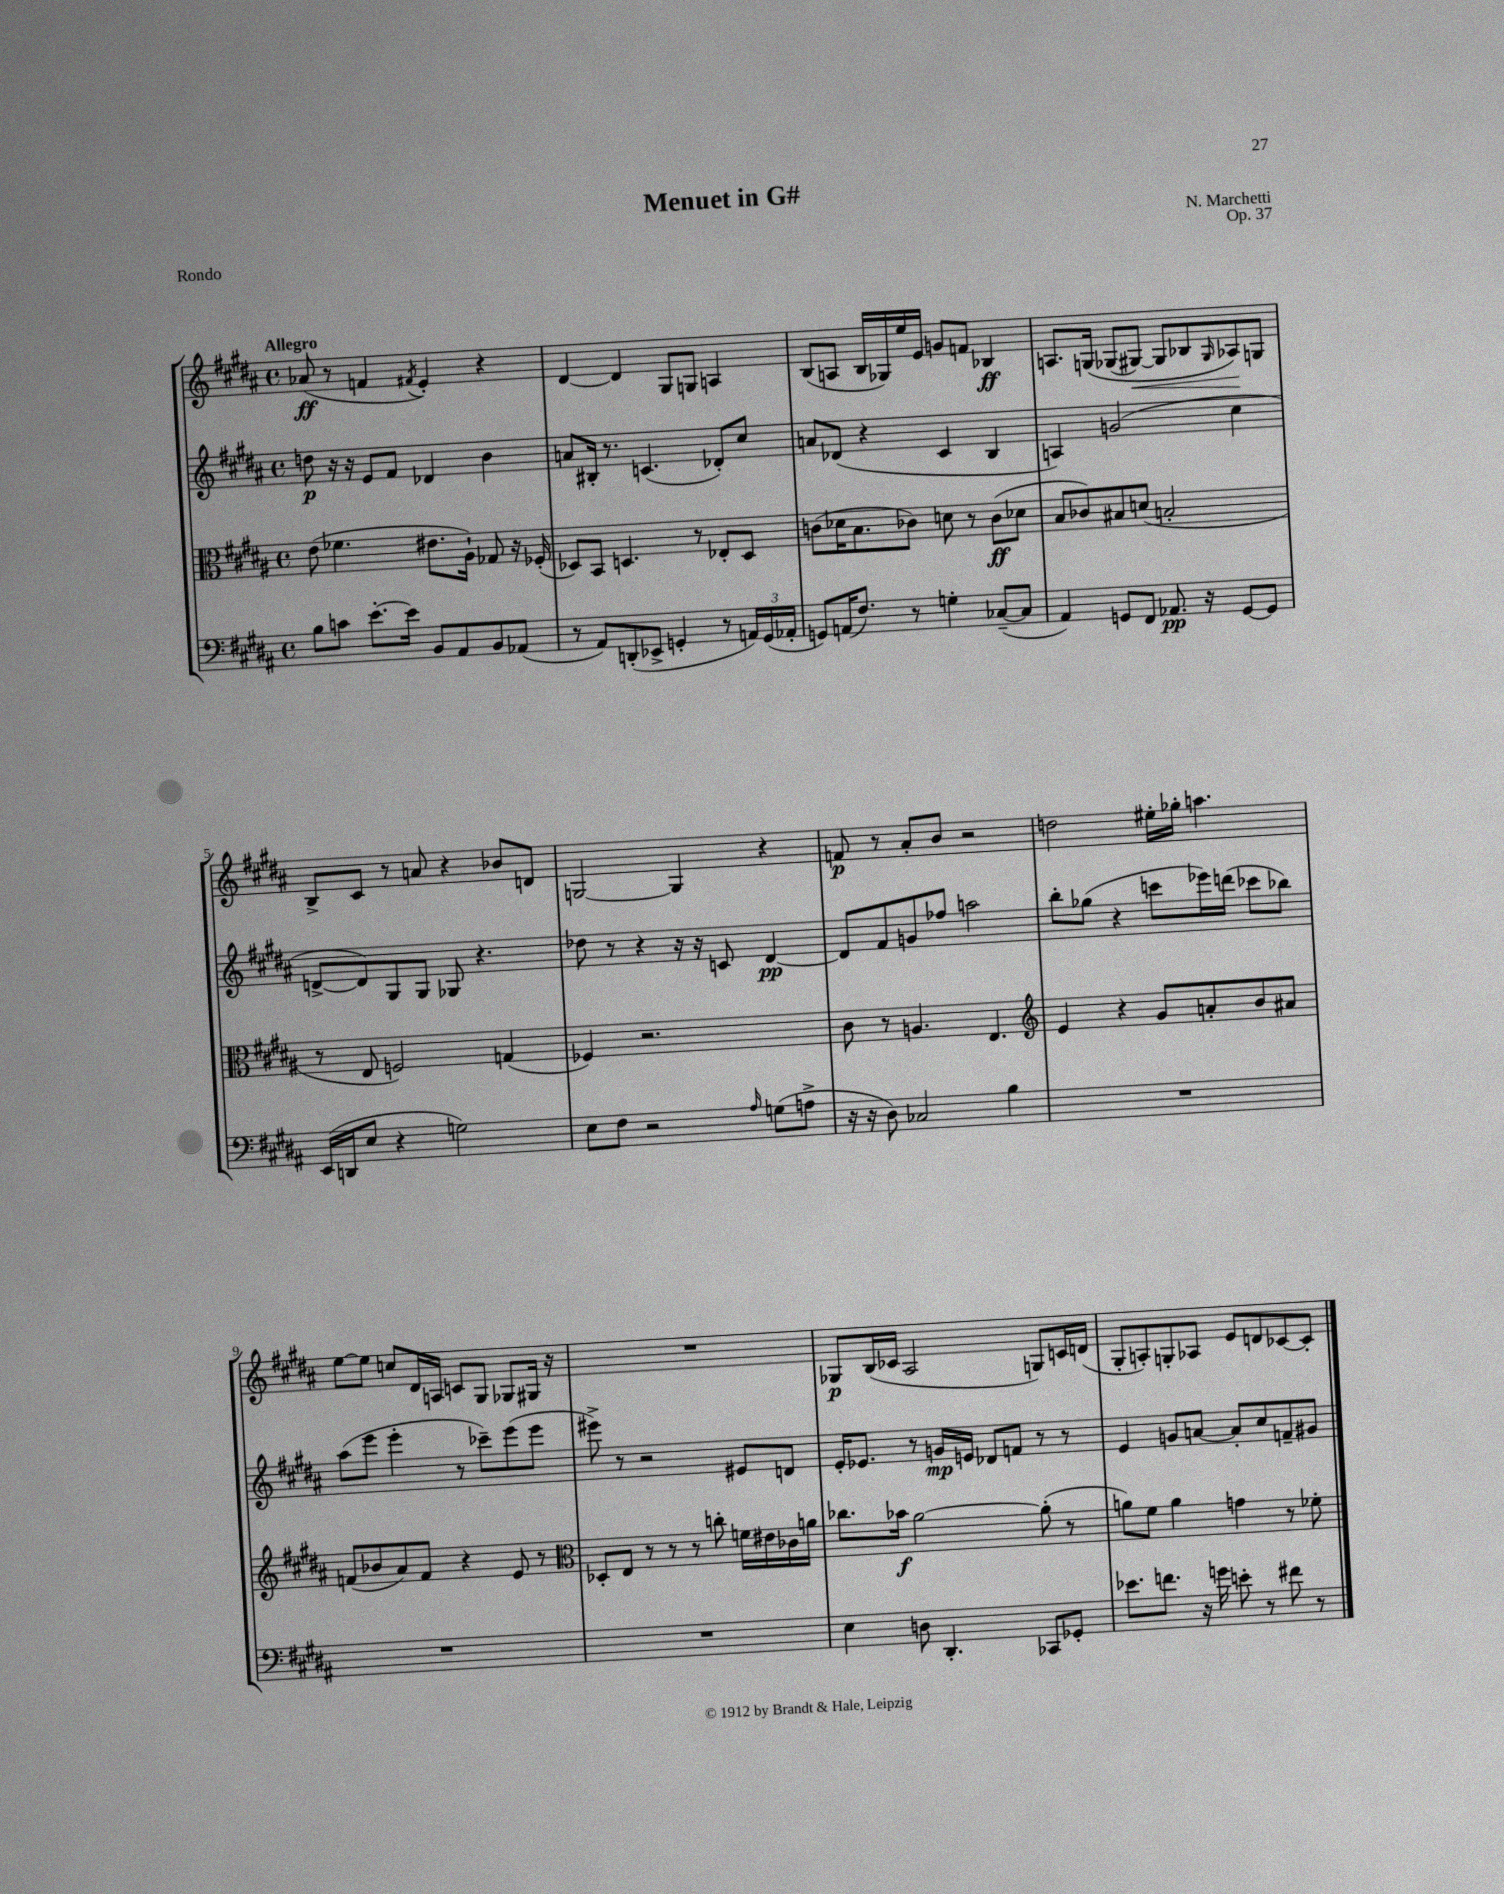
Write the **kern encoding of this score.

**kern	**dynam	**kern	**dynam	**kern	**dynam	**kern	**dynam
*part4	*part4	*part3	*part3	*part2	*part2	*part1	*part1
*staff4	*staff4	*staff3	*staff3	*staff2	*staff2	*staff1	*staff1
*clefF4	*	*clefC3	*	*clefG2	*	*clefG2	*
*k[f#c#g#d#a#]	*	*k[f#c#g#d#a#]	*	*k[f#c#g#d#a#]	*	*k[f#c#g#d#a#]	*
*M4/4	*	*M4/4	*	*M4/4	*	*M4/4	*
*met(c)	*	*met(c)	*	*met(c)	*	*met(c)	*
=1	=1	=1	=1	=1	=1	=1	=1
!	!	!	!	!	!	!LO:TX:a:B:t=Allegro	!
8B\L	.	(8e\	.	8ddn\	p	(8a-X/	ff
8cn\J	.	4.f-X\	.	16r	.	8r	.
.	.	.	.	16r	.	.	.
[8.e'\L	.	.	.	8e/L	.	4fn/	.
.	.	.	.	8f#/J	.	.	.
16e\Jk]	.	.	.	.	.	.	.
.	.	.	.	.	.	8qf#X/	.
8BB/L	.	8.e#X\L	.	4d-X/	.	4e'/)	.
8AA#/	.	.	.	.	.	.	.
.	.	16A#`\Jk)	.	.	.	.	.
8BB/	.	8G-X/	.	4b\	.	4r	.
(8AA-X/J	.	16r	.	.	.	.	.
.	.	(16F-X'/	.	.	.	.	.
=2	=2	=2	=2	=2	=2	=2	=2
8r	.	8D-X/L)	.	8an/L	.	[4d#/	.
8AA#/L)	.	8BB/J	.	16B#X'/Jk	.	.	.
.	.	.	.	8.r	.	.	.
(8DDn'/	.	4.Dn/	.	.	.	4d#/]	.
8EE-X^/J	.	.	.	(4.cn/	.	.	.
4GGn'/	.	.	.	.	.	8G#/L	.
.	.	8r	.	.	.	8Gn/J	.
8r	.	8E-X'/L	.	8d-X'/L)	.	4An/	.
24AAn/LL)	.	8D/J	.	8cc#/J	.	.	.
(24GG/	.	.	.	.	.	.	.
24AA-X'/JJ	.	.	.	.	.	.	.
=3	=3	=3	=3	=3	=3	=3	=3
8GGn/L)	.	(8cn\L	.	8an/L	.	(8B/L	.
(16AAn/K	.	16d-X\K	.	(8d-X/J	.	8An/J	.
8.F#/J)	.	8.B\	.	.	.	.	.
.	.	.	.	4r	.	16B/LL	.
.	.	.	.	.	.	16G-X/)	.
8r	.	8c-X\J)	.	.	.	16ee/	.
.	.	.	.	.	.	16e/JJ	.
4Gn'\	.	8dn\	.	4c#/	.	8gn/L	.
.	.	8r	.	.	.	8fn/J	.
([8C-X~/L	.	(8c-\L	ff	4B/	.	4B-X/	ff
8C-/J]	.	8d-X\J	.	.	.	.	.
=4	=4	=4	=4	=4	=4	=4	=4
4AA#/)	.	8B/L	.	4An/)	.	8.An/L	.
.	.	8c-X/)	.	.	.	.	.
.	.	.	.	.	.	(16Gn/Jk	.
8GGn/L	.	8B#X/	.	(2gn/	.	(8G-X/L	.
!	!	!	!	!	!	!	!LO:HP:b
8FF#/J	.	(8dn/J	.	.	.	[8G#X/J)	<
8.AA-X/	pp	2Bn'/	.	.	.	8G#/L]	.
.	.	.	.	.	.	8B-X/	.
16r	.	.	.	.	.	.	.
.	.	.	.	.	.	16qqG#/	.
[8GG/L	.	.	.	4cc#\	.	8A-X/)	.
8GG/J]	.	.	.	.	.	8Gn/J	[
!!LO:LB:g=z
=5	=5	=5	=5	=5	=5	=5	=5
(16EE/LL	.	8r	.	[8dn^/L	.	8B^/L	.
16DDn/J	.	.	.	.	.	.	.
8E/J	.	8E/	.	8d/])	.	8c#/J	.
4r	.	2Fn/)	.	8G#/	.	8r	.
.	.	.	.	8G#/J	.	8an/	.
2Gn\)	.	.	.	8G-X/	.	4r	.
.	.	.	.	4.r	.	.	.
.	.	(4Gn/	.	.	.	8b-X/L	.
.	.	.	.	.	.	8dn/J	.
=6	=6	=6	=6	=6	=6	=6	=6
8E\L	.	4F-X/)	.	8dd-X\	.	[2Gn/	.
8F#\J	.	.	.	8r	.	.	.
2r	.	2.r	.	4r	.	.	.
.	.	.	.	16r	.	4G/]	.
.	.	.	.	16r	.	.	.
.	.	.	.	8cn/	.	.	.
16qqA#/	.	.	.	.	.	.	.
(8Gn\L	.	.	.	[4d#/	pp	4r	.
8An^\J	.	.	.	.	.	.	.
=7	=7	=7	=7	=7	=7	=7	=7
16r	.	8c#\	.	8d#/L]	.	8fn/	p
16r	.	.	.	.	.	.	.
8D#\)	.	8r	.	8f#/	.	8r	.
2C-X/	.	4.An/	.	8gn/	.	8a#'/L	.
.	.	.	.	8ff-X/J	.	8b/J	.
.	.	.	.	2aan\	.	2r	.
.	.	4.E/	.	.	.	.	.
4B\	.	.	.	.	.	.	.
=8	=8	=8	=8	=8	=8	=8	=8
*	*	*clefG2	*	*	*	*	*
1r	.	4e/	.	8bb'\L	.	2ddn\	.
.	.	.	.	(8gg-X\J	.	.	.
.	.	4r	.	4r	.	.	.
.	.	8g#/L	.	8cccn\L	.	16ee#X'\LL	.
.	.	.	.	.	.	16gg-X'\JJ	.
.	.	8an'/	.	16eee-X\L)	.	4.aan\	.
.	.	.	.	(16dddn\JJ	.	.	.
.	.	8b/	.	8ccc-X\L	.	.	.
.	.	8a#X/J	.	8bb-X\J)	.	.	.
!!LO:LB:g=z
=9	=9	=9	=9	=9	=9	=9	=9
1r	.	(8fn/L	.	(8aa#\L	.	[8ee\L	.
.	.	8b-X/	.	8eee\J	.	8ee\J]	.
.	.	8a#/)	.	4eee'\	.	8ccn/L	.
.	.	8f/J	.	.	.	16d#/L	.
.	.	.	.	.	.	16An/JJ	.
.	.	4r	.	8r	.	8cn/L	.
.	.	.	.	8ccc-X~\L)	.	8G#/J	.
.	.	8e/	.	(8eee\	.	8G-X/L	.
.	.	8r	.	8eee\J	.	16G#X/Jk	.
.	.	.	.	.	.	16r	.
=10	=10	=10	=10	=10	=10	=10	=10
*	*	*clefC3	*	*	*	*	*
1r	.	8D-X'/L	.	8eee#X^\)	.	1r	.
.	.	8E/J	.	8r	.	.	.
.	.	8r	.	2r	.	.	.
.	.	8r	.	.	.	.	.
.	.	8r	.	.	.	.	.
.	.	8ccn'\	.	.	.	.	.
.	.	16fn\LL	.	8e#X/L	.	.	.
.	.	16e#X\	.	.	.	.	.
.	.	16c-X\	.	8dn/J	.	.	.
.	.	16an\JJ	.	.	.	.	.
=11	=11	=11	=11	=11	=11	=11	=11
4E\	.	8.cc-X\L	.	16e'/KL	.	8G-X/L	p
.	.	.	.	8.e-X/J	.	.	.
.	.	.	.	.	.	(16B/L	.
.	.	16b-X\Jk	f	.	.	16c-X/JJ	.
8Dn\	.	[2a#\	.	8r	.	2A#/	.
4.DD#'/	.	.	.	16gn/LL	mp	.	.
.	.	.	.	16en/JJ	.	.	.
.	.	.	.	8d-X/L	.	.	.
.	.	.	.	8fn/J	.	.	.
8CC-X/L	.	(8a#'\]	.	8r	.	8Gn/L)	.
8GG-X'/J	.	8r	.	8r	.	16cn/L	.
.	.	.	.	.	.	(16dn/JJ	.
=12	=12	=12	=12	=12	=12	=12	=12
8.e-X\L	.	8an\L)	.	4e/	.	8G#'/L	.
.	.	8f#\J	.	.	.	8An'/)	.
8.fn\J	.	.	.	.	.	.	.
.	.	4a\	.	8gn/L	.	8Gn'/	.
16r	.	.	.	[8an/J	.	8A-X/J	.
16gn\	.	.	.	.	.	.	.
8en'\	.	4gn\	.	8a'/L]	.	8e/L	.
8r	.	.	.	8cc#/	.	8dn/	.
8f#X\	.	8r	.	8fn~/	.	[8c-X/	.
8r	.	8f-X'\	.	8g#X/J	.	8c-'/J]	.
==	==	==	==	==	==	==	==
*-	*-	*-	*-	*-	*-	*-	*-
